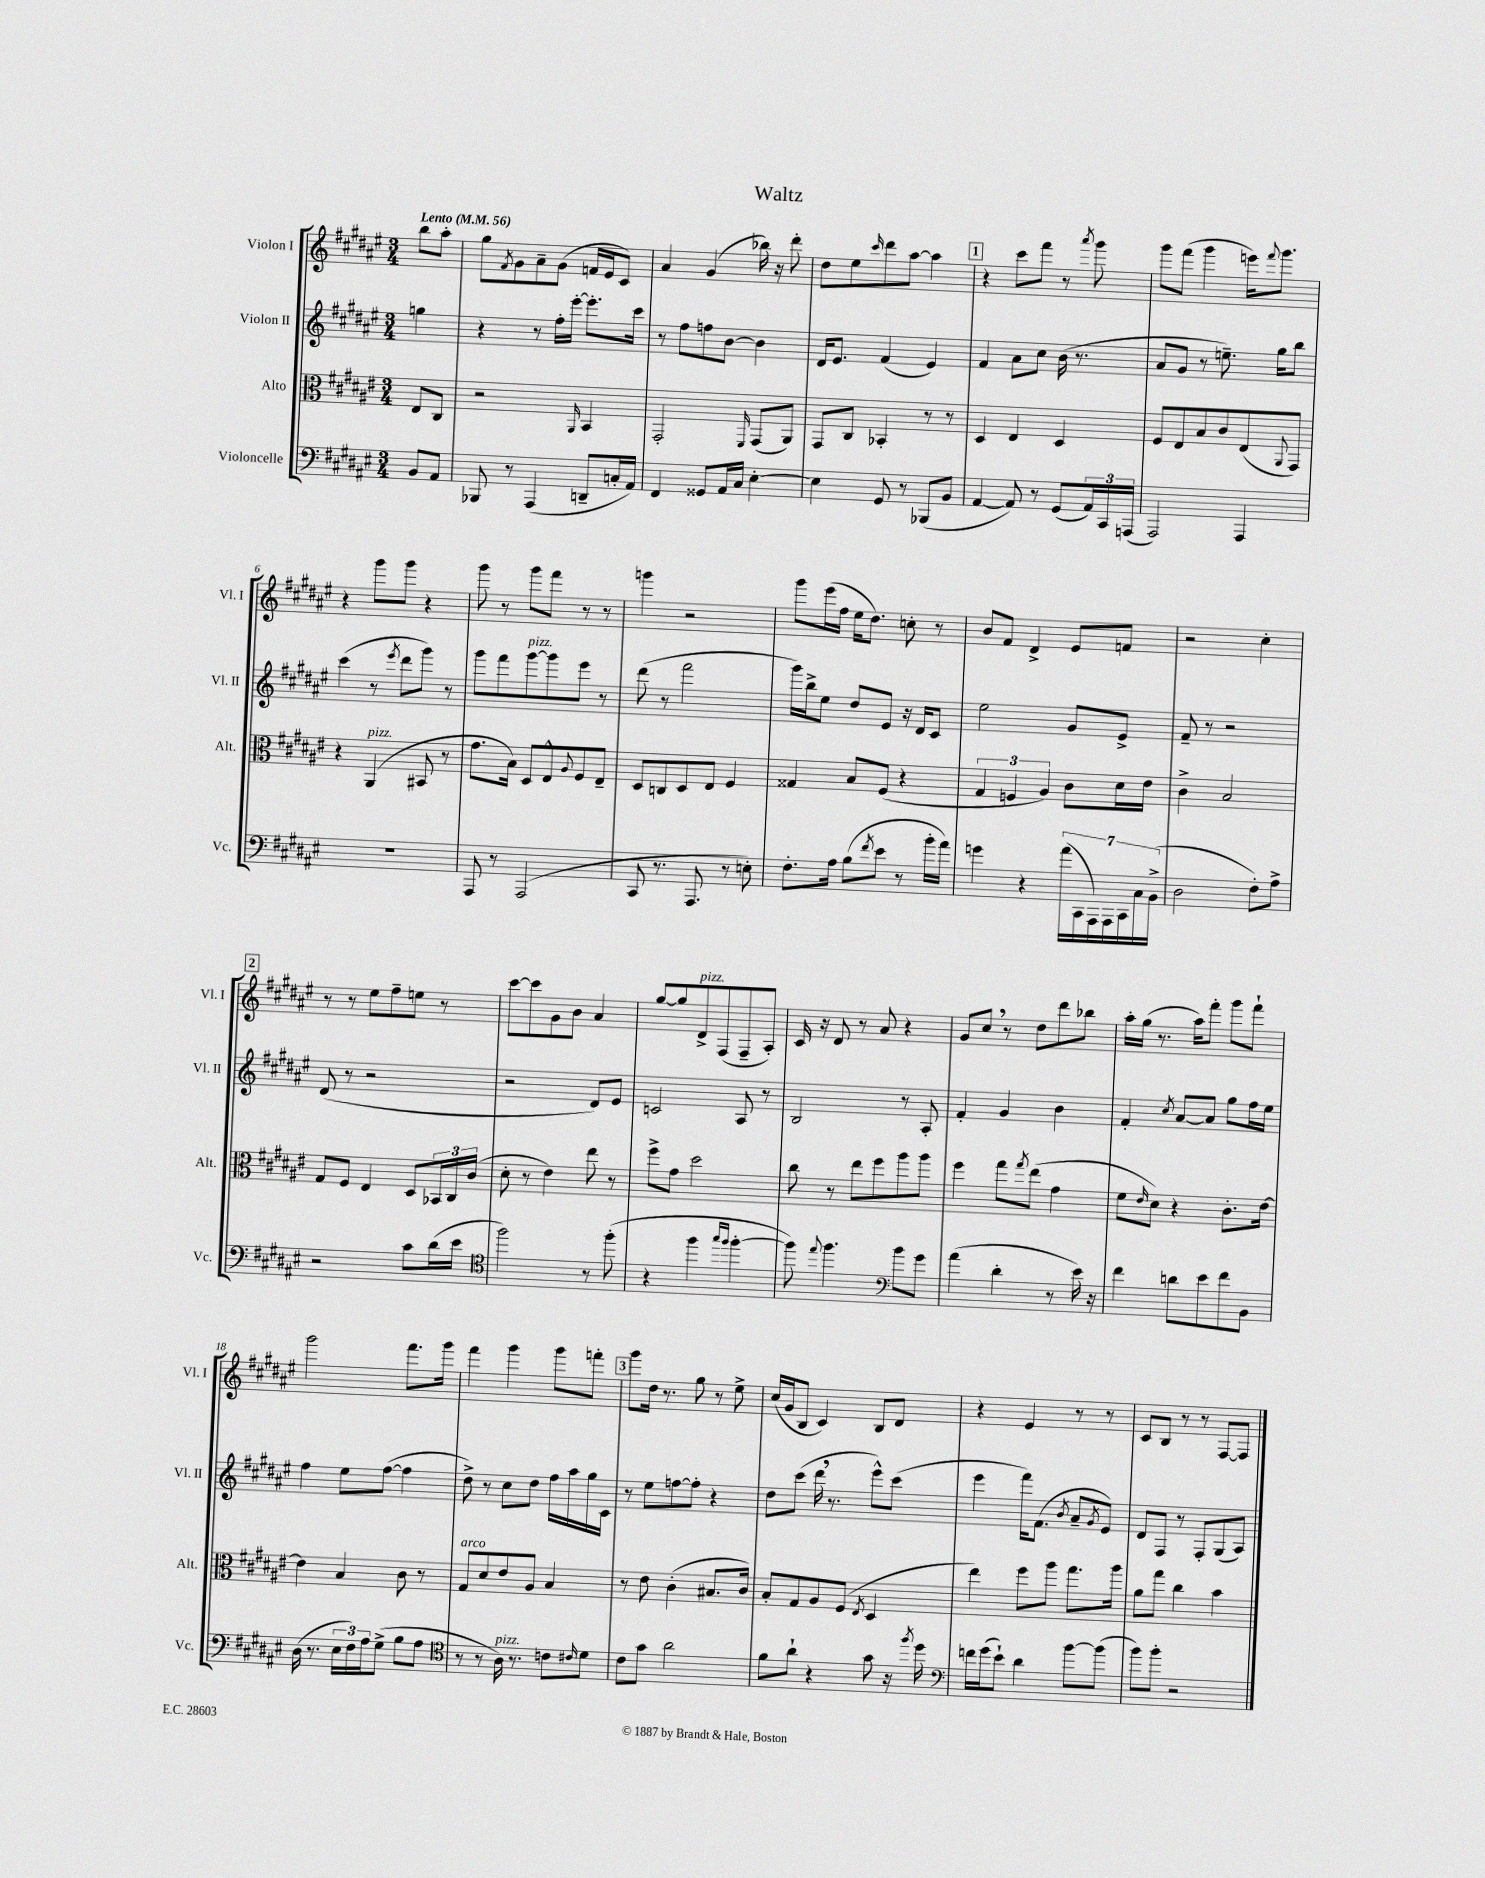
\header { title = "Waltz" }
<<
\new StaffGroup <<
\new Staff = "s0" \with { instrumentName = "Violon I" shortInstrumentName = "Vl. I" } {
    \clef treble \key fis \major \numericTimeSignature \time 3/4 \partial 4 \tempo "Lento" 4 = 56
    b''8 ais''8-. |
    gis''8 \acciaccatura { fis'8 } gis'8 ais'8-- gis'8( f'16 eis'16 cis'8) |
    ais'4 gis'4( bes''16) r16 dis'''8-. |
    dis''8 eis''8 \grace { cis'''16 } dis'''8 ais''8~ ais''4 |
    \mark \markup { \box "1" } r4 cis'''8 fis'''8 r8 \acciaccatura { ais'''8 } gis'''8 |
    gis'''8 fis'''8( gis'''4 e'''16) \appoggiatura { fis'''8 } gis'''8. |
    r4 gis'''8 gis'''8 r4 |
    gis'''8 r8 gis'''8 fis'''8 r8 r8 |
    g'''4 r2 |
    gis'''8 eis'''16( fis''16 eis''16 dis''8.) c''8-. r8 |
    b'8 fis'8 dis'4-> eis'8 f'8 |
    r2 cis''4-. |
    \mark \markup { \box "2" } r8 r8 eis''8 fis''8-- e''8 r8 |
    cis'''8~ cis'''8 gis'8 b'8 ais'4 |
    gis''8~ gis''8 dis'8->^\markup { \italic "pizz." } fis8( fis8-- ais8-.) |
    cis'16 r16 dis'8 r8 ais'8 r4 |
    gis'8 cis''8 \breathe r8 dis''8 dis'''8 bes''8 |
    ais''16-. gis''16( r8. ais''16) fis'''8-. gis'''8 fis'''8-! |
    gis'''2 fis'''8. gis'''16 |
    fis'''4 gis'''4 gis'''8 f'''8-. |
    \mark \markup { \box "3" } gis'''8 dis''16 r8. gis''8 r8 eis''8-> |
    cis''16( gis'16 b8 cis'4) b8 dis'8 |
    r4 eis'4 r8 r8 |
    cis'8 b8 r8 r8 fis8~ fis8 \bar "|." |
}
\new Staff = "s1" \with { instrumentName = "Violon II" shortInstrumentName = "Vl. II" } {
    \clef treble \key fis \major \numericTimeSignature \time 3/4 \partial 4
    g''4 |
    r4 r8 fis''16-. eis'''16~-. eis'''8.-. cis'''16 |
    r8 fis''8 f''8 b'8~ b'4 |
    dis'16 eis'8. fis'4( eis'4) |
    \mark \markup { \box "1" } fis'4 ais'8 cis''8 b'16( r8. |
    ais'8 gis'8 r8 e''8.--) gis''16 b''8 |
    cis'''4( r8 \acciaccatura { eis'''8 } dis'''8 gis'''8) r8 |
    gis'''8 fis'''8 gis'''8~^\markup { \italic "pizz." } gis'''8 eis'''8 r8 |
    dis'''8( r8 fis'''2 |
    gis'''16) b''16-> eis''8 dis''8 eis'8 r16 dis'16 cis'8 |
    eis''2 gis'8 eis'8-> |
    fis'8-- r8 r2 |
    \mark \markup { \box "2" } dis'8( r8 r2 |
    r2 dis'8) eis'8 |
    c'2 ais8 r8 |
    b2 r8 ais8-. |
    fis'4-. gis'4 b'4 |
    fis'4-. \acciaccatura { cis''8 } ais'8~ ais'8 gis''8 fis''16 eis''16 |
    fis''4 eis''8 fis''8~( fis''4 |
    dis''8->) r8 cis''8 dis''8 fis''16 ais''16 gis''16 cis'16 |
    \mark \markup { \box "3" } r8 eis''8 f''8~ f''8-. r4 |
    dis''8 cis'''8( dis'''16 \breathe r8. eis'''8-^) cis'''8( |
    eis'''4 fis'''16) fis'8.( \acciaccatura { b'8 } ais'8-- \acciaccatura { gis'8 } eis'8) |
    dis'8 fis8 r8 fis8-. gis8( ais8) \bar "|." |
}
\new Staff = "s2" \with { instrumentName = "Alto" shortInstrumentName = "Alt." } {
    \clef alto \key fis \major \numericTimeSignature \time 3/4 \partial 4
    eis8 cis8 |
    r2 \grace { ais,16 } b,4 |
    gis,2-. \grace { fis,16 } gis,8( ais,8) |
    gis,8 cis8 bes,4-. r8 r8 |
    \mark \markup { \box "1" } dis4 eis4 dis4 |
    fis8 eis8 b8 cis'8 eis8( \appoggiatura { ais,8 } gis,8) |
    r4 ais,4^\markup { \italic "pizz." }( bis,8 r8 |
    gis'8. b16) dis8 eis8-^ \appoggiatura { ais8 } fis8 eis8-- |
    dis8 c8 dis8 eis8 fis4 |
    gisis4 b8 fis8( r4 |
    \tuplet 3/2 { gis4 f4 ais4) } cis'8 dis'16 eis'16 |
    cis'4-> b2 |
    \mark \markup { \box "2" } gis8 fis8 eis4 dis8 \tuplet 3/2 { bes,16 cis16 cis'16( } |
    dis'8-. r8 eis'4) eis''8 r8 |
    fis''8-> gis'8 dis''2 |
    cis''8 r8 eis''8 fis''8 ais''8 ais''8 |
    fis''4 gis''8 \acciaccatura { gis''8 } eis''8( gis'4 |
    fis'8 \grace { eis'16 } dis'8) r4 cis'8.-. eis'16~ |
    eis'4 b4 cis'8 r8 |
    gis8^\markup { \italic "arco" } dis'8 eis'8 ais8 b4 |
    \mark \markup { \box "3" } r8 eis'8 cis'4-.( bis8. cis'16) |
    b8-. gis8 ais8 fis8( \acciaccatura { eis8 } dis4 |
    eis''4) fis''8 ais''8 gis''8. ais''16 |
    ais'8 gis''8 cis''4 b'4 \bar "|." |
}
\new Staff = "s3" \with { instrumentName = "Violoncelle" shortInstrumentName = "Vc." } {
    \clef bass \key fis \major \numericTimeSignature \time 3/4 \partial 4
    b,8 ais,8 |
    bes,,8 r8 ais,,4( d,8-- c16-. ais,16) |
    fis,4 gisis,8 ais,16 cis16 eis4~-. |
    eis4 gis,8 r8 bes,,8( b,8 |
    \mark \markup { \box "1" } ais,4~ ais,8) r8 gis,8( \tuplet 3/2 { ais,16) cis,16 a,,16( } |
    ais,,2) ais,,4 |
    R2. |
    ais,,8 r8 ais,,2( |
    cis,8 r8. ais,,8. r8 e8-.) |
    fis8.-. ais16 b8( \acciaccatura { fis'8 } eis'8 r8 b'16-. ais'16) |
    g'4 r4 \tuplet 7/4 { ais'16( cis,16 ais,,16) ais,,16 cis,16 cis16 b,16->( } |
    dis2 fis8-.) ais8-> |
    \mark \markup { \box "2" } r2 cis'8 dis'16( eis'16 |
    \clef tenor fis''2) r8 fis''8-.( |
    r4 fis''4 \grace { gis''16 fis''16 } fis''4~-. |
    fis''8) \appoggiatura { eis''8 } fis''4. \clef bass b'8 gis'8 |
    ais'4( dis'4-. r8 eis'16) r16 |
    fis'4 d'8 eis'8 fis'8 b,8 |
    dis16( r8. \tuplet 3/2 { eis16 fis16) ais16 } gis8->( b8 ais8 |
    \clef tenor r8 r8 ais16^\markup { \italic "pizz." }) r8. c'8 \grace { cis'16 } dis'8 |
    \mark \markup { \box "3" } cis'8 gis'8 ais'2 |
    fis'8 ais'8-! r4 gis'8 r16 \acciaccatura { fis''8 } dis''16 |
    \clef bass f'16 gis'16( eis'8-!) dis'4 b'8~ b'8( |
    b'8) b'8-. r2 \bar "|." |
}
>>
>>
